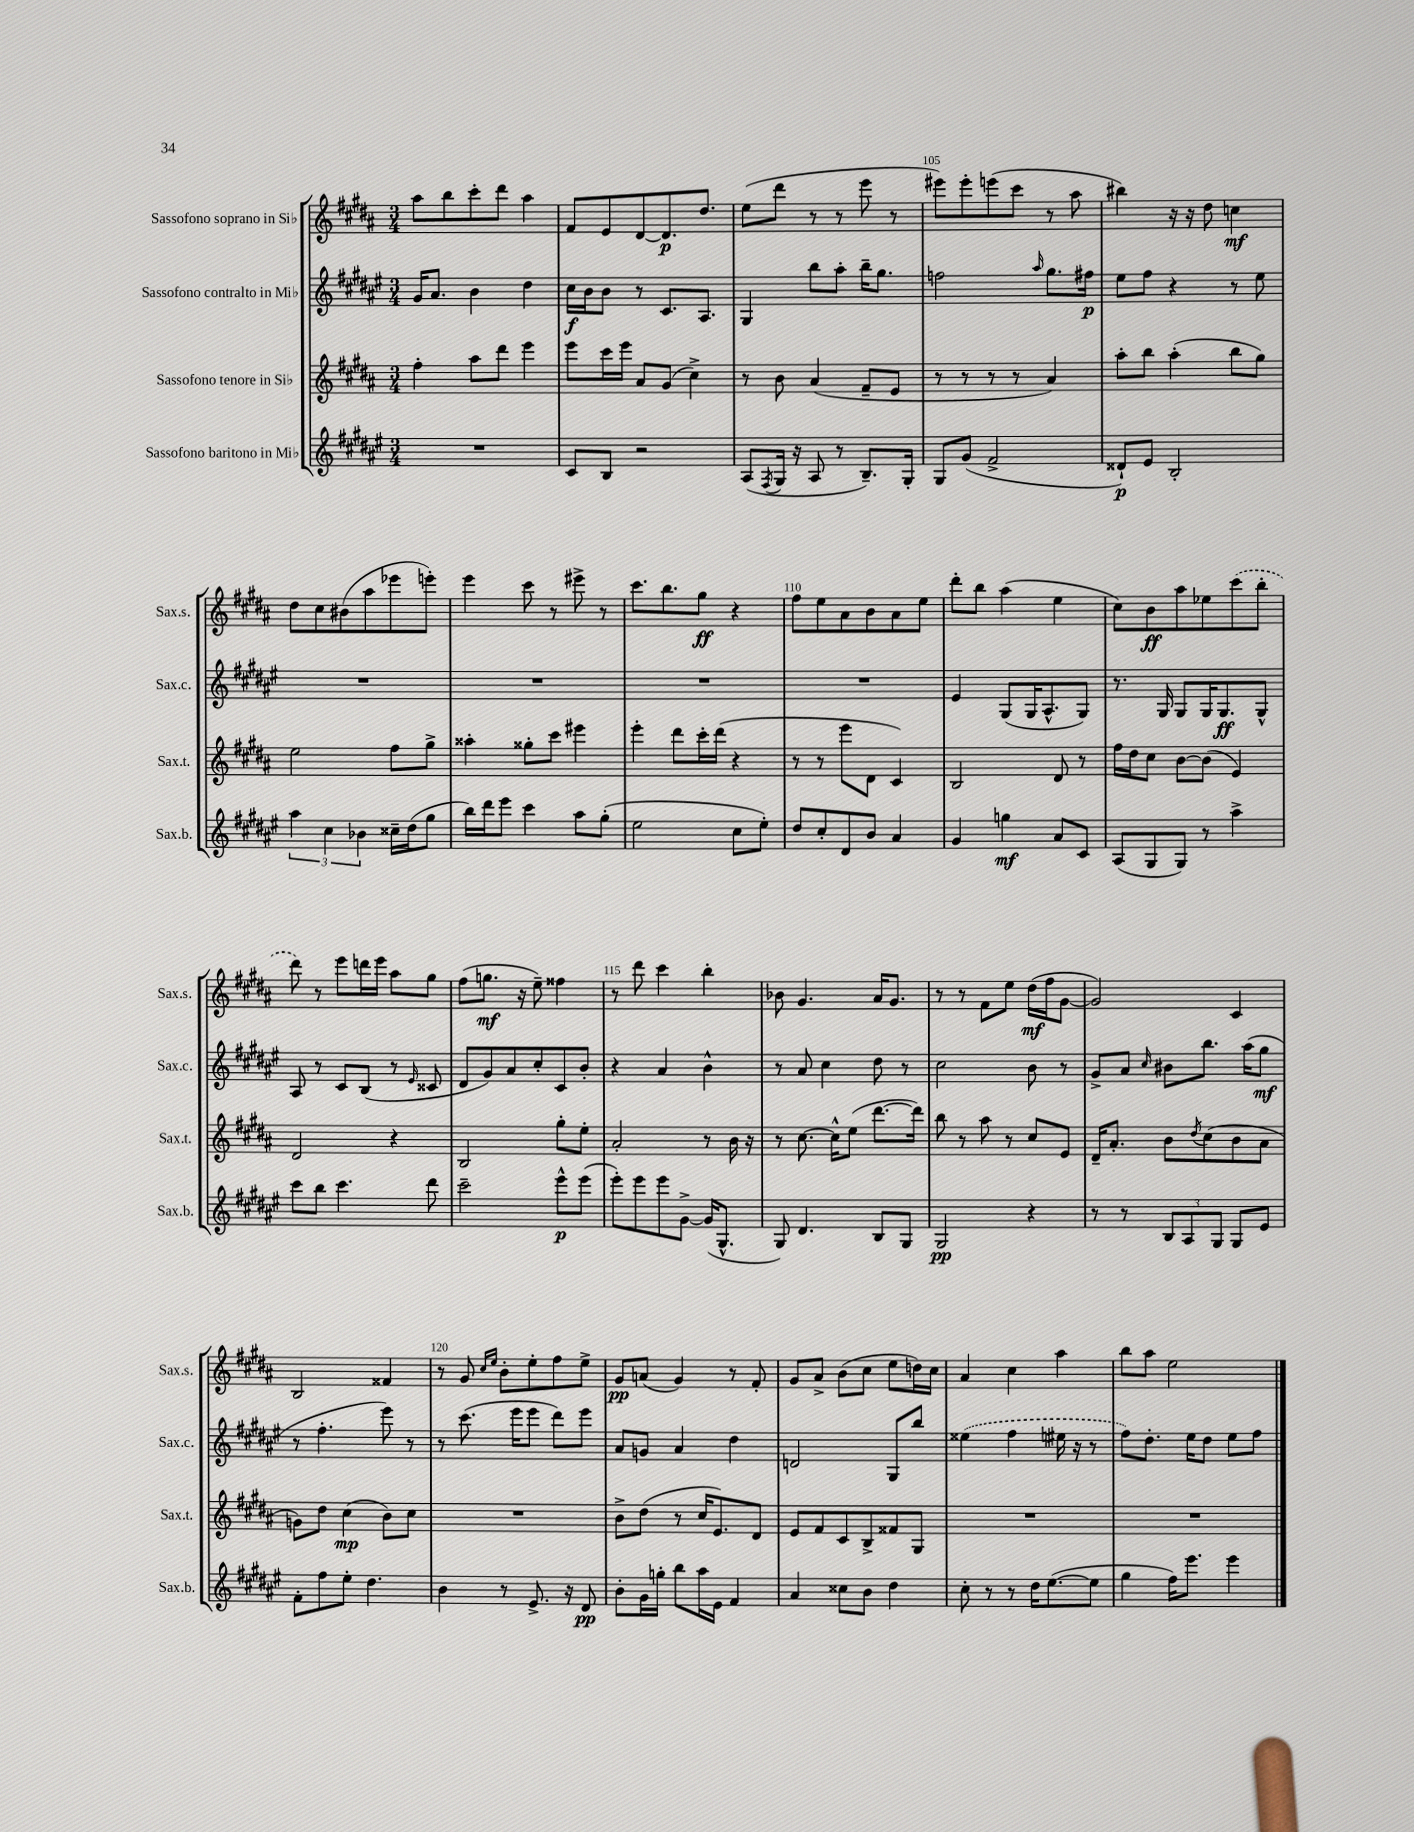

**kern	**kern	**kern	**kern
*staff4	*staff3	*staff2	*staff1
*clefG2	*clefG2	*clefG2	*clefG2
*k[f#c#g#d#a#e#]	*k[f#c#g#d#a#]	*k[f#c#g#d#a#e#]	*k[f#c#g#d#a#]
*M3/4	*M3/4	*M3/4	*M3/4
2.r	4ff#'	16g#	8aa#
.	.	8.a#	.
.	.	.	8bb
.	8aa#	4b	8ccc#'
.	8ddd#	.	8ddd#
.	4eee	4dd#	4aa#
=	=	=	=
8c#	8eee	16cc#	8f#
.	.	16b	.
8B	16ccc#	8b	8e
.	16eee	.	.
2r	8a#	8r	[8d#
.	(8g#	8.c#	8.d#]
.	4cc#^)	.	.
.	.	8.A#	8.dd#
=	=	=	=
(8A#	8r	4G#	(8ee
8qF#	.	.	.
16G#	8b	.	8ddd#
16r	.	.	.
8A#	(4a#	8bb	8r
8r	.	8aa#'	8r
8.B~)	8f#~	16bb~	8eee
.	.	8.gg#	.
.	8e	.	8r
16G#'	.	.	.
=	=	=	=
8G#	8r	2ff	8eee#)
(8g#	8r	.	8eee#'
2f#^	8r	.	(8eee
.	8r	.	8ccc#
.	.	16qqaa#	.
.	4a#)	8.gg#	8r
.	.	.	8aa#
.	.	16ff#	.
=	=	=	=
8d##`)	8aa#'	8ee#	4bb#)
8e#	8bb	8ff#	.
2B'	(4aa#'	4r	16r
.	.	.	16r
.	.	.	8dd#
.	8bb	8r	4cc
.	8gg#)	8ee#	.
=	=	=	=
6aa#	2ee	2.r	8dd#
.	.	.	8cc#
6cc#	.	.	.
.	.	.	(8b#
6b-	.	.	.
.	.	.	8aa#
16cc##~	8ff#	.	8eee-
(16dd#	.	.	.
8gg#	8gg#^	.	8eee')
=	=	=	=
16bb)	4aa##'	2.r	4eee
16ddd#	.	.	.
8eee#	.	.	.
4ccc#	8gg##'	.	8ccc#
.	8ccc#	.	8r
8aa#	4eee#	.	8eee#^
(8gg#'	.	.	8r
=	=	=	=
2ee#	4eee'	2.r	8.ccc#
.	.	.	8.bb
.	8ddd#	.	.
.	16ccc#'	.	8gg#
.	(16ddd#	.	.
8cc#	4r	.	4r
8ee#')	.	.	.
=	=	=	=
8dd#	8r	2.r	8ff#
8cc#'	8r	.	8ee
8d#	8eee	.	8a#
8b	8d#	.	8b
4a#	4c#)	.	8a#
.	.	.	8ee
=	=	=	=
4g#	2B	4e#	8ddd#'
.	.	.	8bb
4gg	.	(8G#	(4aa#
.	.	16G#	.
.	.	8.A#^^	.
8a#	8d#	.	4ee
8c#	8r	8G#)	.
=	=	=	=
(8A#	16ff#	8.r	8cc#)
.	16dd#	.	.
8G#	8cc#	.	8b
.	.	16G#	.
8G#)	[8b	8G#	8aa#
8r	(8b]	16G#	8ee-
.	.	8.G#	.
4aa#^	4e)	.	(8ccc#
.	.	8G#^^	8bb'
=	=	=	=
8ccc#	2d#	8A#	8ddd#)
8bb	.	8r	8r
4.ccc#	.	8c#	8eee
.	.	(8B	16ddd
.	.	.	16eee
.	4r	8r	8aa#
.	.	16qqe#	.
8ddd#	.	8c##	8gg#
=	=	=	=
2ccc#~	2B	8d#	(8ff#
.	.	8g#)	8.gg
.	.	8a#	.
.	.	.	16r
.	.	8cc#'	8ee~)
8eee#^^	8gg#'	8c#	4ff##
(8eee#	8ee'	8b'	.
=	=	=	=
8eee#')	2a#'	4r	8r
8eee#	.	.	8ddd#
8eee#	.	4a#	4ccc#
[8g#^	.	.	.
(16g#]	8r	4b^^	4bb'
8.G#^^	.	.	.
.	16b	.	.
.	16r	.	.
=	=	=	=
8G#)	8r	8r	8b-
4.d#	[8.cc#	8a#	4.g#
.	.	4cc#	.
.	16cc#^^]	.	.
.	(8ee	.	.
8B	[8.ddd#	8dd#	16a#
.	.	.	8.g#
8G#	.	8r	.
.	16ddd#])	.	.
=	=	=	=
2G#	8bb	2cc#	8r
.	8r	.	8r
.	8aa#	.	8f#
.	8r	.	8ee
4r	8cc#	8b	(16dd#
.	.	.	16ff#
.	8e	8r	[8g#
=	=	=	=
8r	16d#~	8g#^	2g#])
.	8.a#'	.	.
8r	.	8a#	.
.	.	16qqcc#	.
12B	8b	8b#	.
12A#	.	.	.
.	8qdd#	.	.
.	(8cc#	8.bb	.
12G#	.	.	.
8G#	8b	.	4c#
.	.	(16aa#	.
8e#	8a#	8gg#	.
=	=	=	=
8f#'	8g)	8r	2B
8ff#	8dd#	4.ff#'	.
8ee#'	(4cc#	.	.
4.dd#	.	.	.
.	8b)	8eee#)	4f##
.	8cc#	8r	.
=	=	=	=
4b	2.r	8r	8r
.	.	(8.ccc#	8g#
.	.	.	16qqcc#
.	.	.	16qqee
8r	.	.	8b'
.	.	16eee#	.
8.e#^	.	8eee#	8ee'
.	.	8ddd#)	8ff#
16r	.	.	.
8d#	.	8eee#	8ee^
=	=	=	=
8b'	8b^	8a#	8g#
16g#	(8dd#	8g	(8a
16gg'	.	.	.
8bb	8r	4a#	4g#)
16aa#	16cc#	.	.
16e#	8.e)	.	.
4f#	.	4dd#	8r
.	8d#	.	8f#'
=	=	=	=
4a#	8e	2d	8g#
.	8f#	.	8a#^
8cc##	8c#	.	(8b
8b	8B^	.	8cc#
4dd#	8f##	8G#	8ee
.	8G#	8bb	16dd)
.	.	.	16cc#
=	=	=	=
8cc#'	2.r	(4ee##	4a#
8r	.	.	.
8r	.	4ff#	4cc#
16dd#	.	.	.
([8.ee#	.	.	.
.	.	16ee#	4aa#
.	.	16r	.
8ee#]	.	8r	.
=	=	=	=
4gg#	2.r	8ff#)	8bb
.	.	8.dd#'	8aa#
16ff#)	.	.	2ee
8.eee#	.	16ee#	.
.	.	8dd#	.
4eee#	.	8ee#	.
.	.	8ff#	.
==	==	==	==
*-	*-	*-	*-
